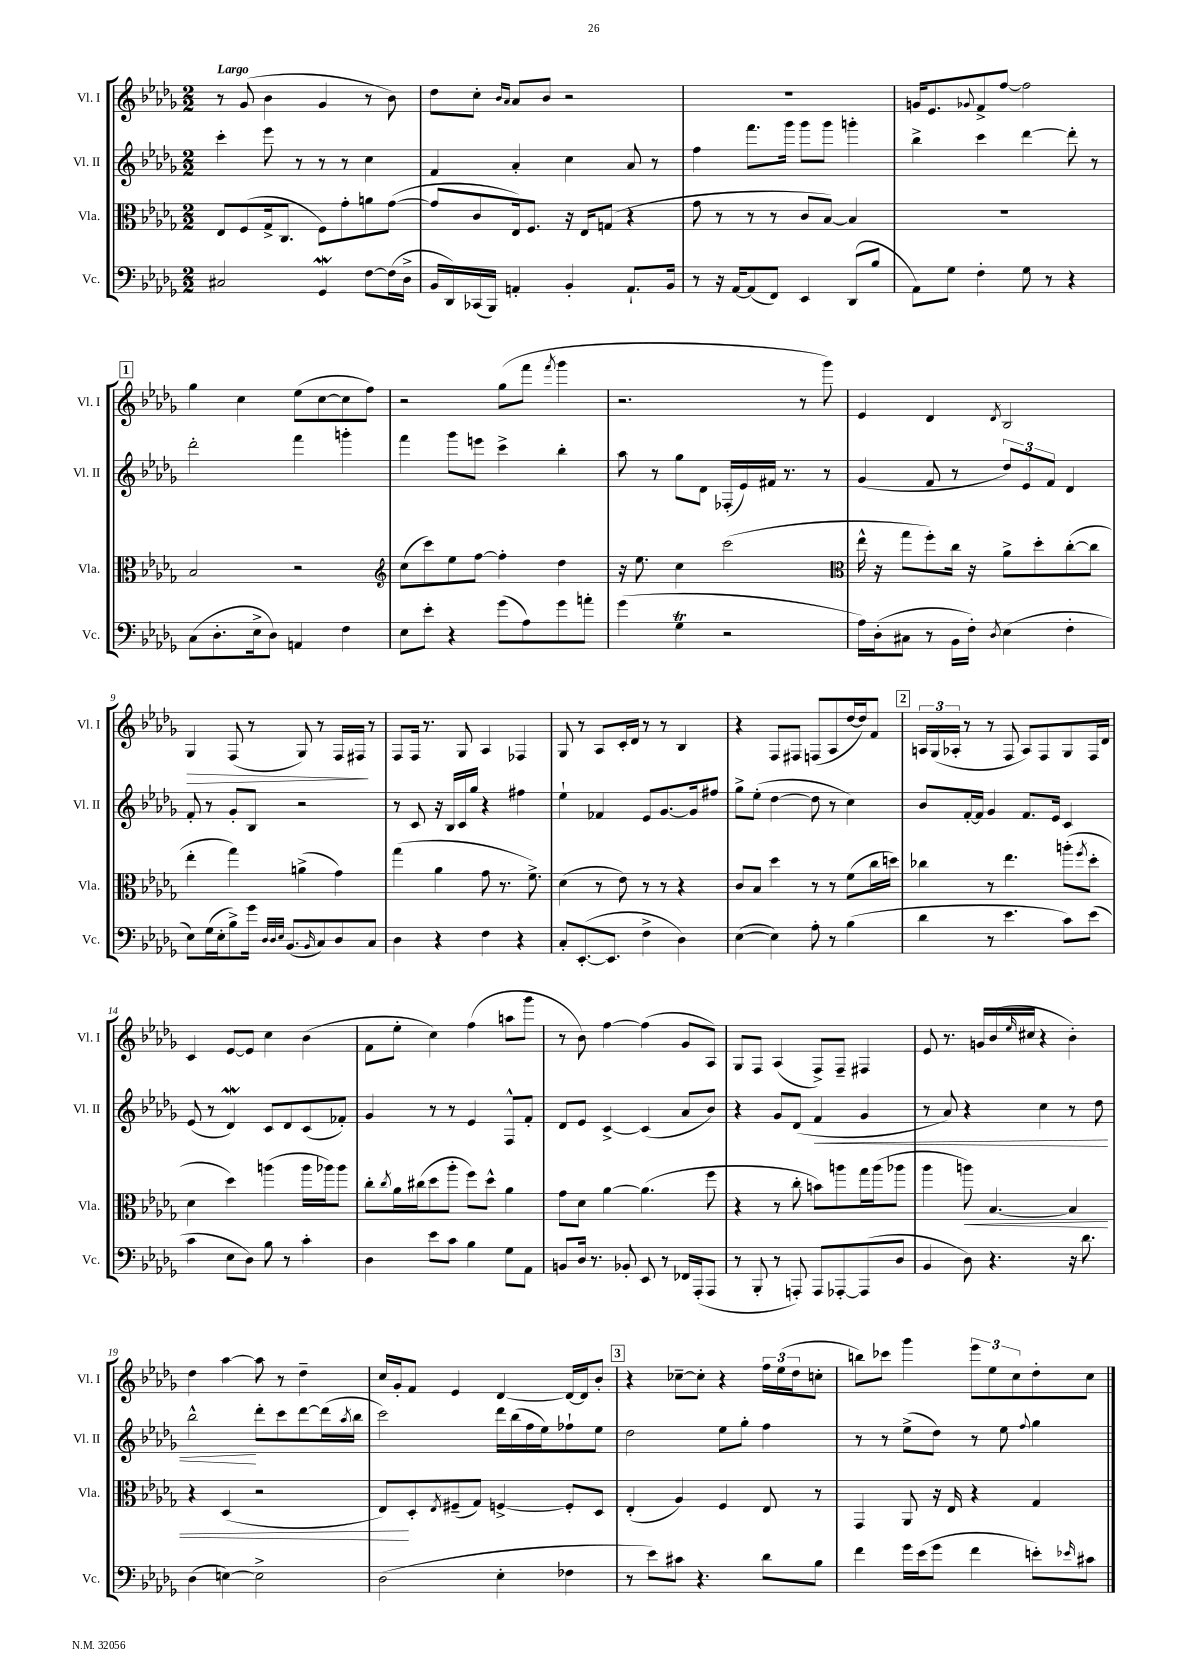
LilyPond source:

<<
\new StaffGroup <<
\new Staff = "s0" \with { instrumentName = "Vl. I" shortInstrumentName = "Vl. I" } {
    \clef treble \key des \major \numericTimeSignature \time 2/2 \tempo "Largo"
    r8 ges'8( bes'4 ges'4 r8 bes'8) |
    des''8 c''8-. \grace { bes'16 aes'16 } aes'8 bes'8 r2 |
    R1 |
    g'16 ees'8. \appoggiatura { ges'8 } f'8-> f''8~ f''2 |
    \mark \markup { \box "1" } ges''4 c''4 ees''8( c''8~ c''8 f''8) |
    r2 ges''8( f'''8 \acciaccatura { f'''8 } ges'''4 |
    r2. r8 ges'''8) |
    ees'4 des'4 \acciaccatura { des'8 } bes2 |
    ges4\> f8( r8 ges8) r8 f16 fis16\! r8 |
    f8 f16 r8. ges8 aes4 fes4 |
    ges8 r8 aes8 c'16-. des'16 r8 r8 bes4 |
    r4 f8 fis8 f8( aes8 des''16~ des''16) f'8 |
    \mark \markup { \box "2" } \tuplet 3/2 { a16 ges16( aes16-. } r8 r8 f8 aes8) f8 ges8 f16 des'16 |
    c'4 ees'8~ ees'8 c''4 bes'4( |
    f'8 ees''8-. c''4) f''4( a''8 ges'''8 |
    r8 bes'8) f''4~ f''4( ges'8 aes8) |
    ges8 f8 aes4( f8->) f8-- fis4 |
    ees'8 r8. g'16 bes'16( \grace { ees''16 } cis''16 r4 bes'4-.) |
    des''4 aes''4~ aes''8 r8 des''4-- |
    c''16 ges'16-. f'8 ees'4 des'4~ des'16~ des'16 bes'8-. |
    \mark \markup { \box "3" } r4 ces''8~-- ces''8-. r4 \tuplet 3/2 { f''16 ees''16( des''16 } c''8-. |
    b''8) ces'''8 ges'''4 \tuplet 3/2 { ees'''8 ees''8 c''8 } des''8-. c''8 \bar "|." |
}
\new Staff = "s1" \with { instrumentName = "Vl. II" shortInstrumentName = "Vl. II" } {
    \clef treble \key des \major \numericTimeSignature \time 2/2
    c'''4-. ees'''8 r8 r8 r8 c''4 |
    f'4 aes'4-. c''4 aes'8 r8 |
    f''4 f'''8. ges'''16 ges'''8 ges'''8 g'''4-. |
    bes''4-> c'''4 des'''4~ des'''8-. r8 |
    \mark \markup { \box "1" } des'''2-. f'''4 g'''4-. |
    f'''4 ges'''8 e'''8 c'''4-> bes''4-. |
    aes''8 r8 ges''8 des'8 fes16-.( ees'16) fis'16 r8. r8 |
    ges'4( f'8 r8 \tuplet 3/2 { des''8) ees'8 f'8 } des'4 |
    f'8-. r8 ges'8-. bes8 r2 |
    r8 c'8 r16 bes16 c'16 ges''16 r4 fis''4 |
    ees''4-! fes'4 ees'8 ges'8.~ ges'16 fis''8 |
    ges''8-> ees''8-.( des''4~ des''8 r8 c''4) |
    \mark \markup { \box "2" } bes'8 f'16~-. f'16 ges'4 f'8. ees'16 c'4 |
    ees'8( r8 des'4\mordent) c'8 des'8 c'8( fes'8-.) |
    ges'4 r8 r8 ees'4 f8-^ f'8-. |
    des'8 ees'8 c'4~-> c'4( aes'8 bes'8) |
    r4 ges'8 des'8( f'4\< ges'4 |
    r8 aes'8) r4 c''4 r8 des''8 |
    bes''2-^\! des'''8-. c'''8 des'''8~ des'''16( \acciaccatura { aes''8 } bes''16 |
    c'''2) des'''16 bes''16( f''16 ees''16) fes''8-! ees''8 |
    \mark \markup { \box "3" } des''2 ees''8 ges''8-. f''4 |
    r8 r8 ees''8->( des''8) r8 ees''8 \appoggiatura { f''8 } ges''4 \bar "|." |
}
\new Staff = "s2" \with { instrumentName = "Vla." shortInstrumentName = "Vla." } {
    \clef alto \key des \major \numericTimeSignature \time 2/2
    ees8 f8( ges16-> c8. f8) ges'8-. a'8 ges'8~( |
    ges'8 c'8 ees16) f8. r16 ees16 g8( r4 |
    ges'8 r8 r8 r8 c'8 bes8~) bes4 |
    R1 |
    \mark \markup { \box "1" } bes2 r2 |
    \clef treble c''8( c'''8) ees''8 f''8~ f''4-. des''4 |
    r16 ees''8. c''4 c'''2( |
    \clef alto ees''16-^ r16 ges''8 f''8-.) c''16 r16 aes'8-> des''8-. c''8~-.( c''8 |
    ees''4-. ges''4) a'4->( ges'4) |
    ges''4( aes'4 ges'8 r8. f'8.->) |
    des'4( r8 ees'8) r8 r8 r4 |
    c'8 bes8 des''4 r8 r8 f'8( c''16 d''16) |
    \mark \markup { \box "2" } ces''4 r8 ees''4. a''8-.( \acciaccatura { f''8 } des''8-. |
    des'4 des''4) a''4( a''16 aes''16) aes''8 |
    c''8-. \acciaccatura { c''8 } aes'16 cis''16( des''8 aes''8-. f''8) des''8-^ aes'4 |
    ges'8 des'8 aes'4~ aes'4.( f''8 |
    r4 r8 c''8-. b'8) a''8 ges''16 a''16( aes''8 |
    aes''4 a''8\<) bes4.~ bes4 |
    r4 des4( r2 |
    ees8\!) des8-. \acciaccatura { ees8 } fis8--( ges8) f4~-> f8-. des8 |
    \mark \markup { \box "3" } ees4-.( aes4) f4 ees8 r8 |
    ges,4 aes,8 r16 ees16 r4 ges4 \bar "|." |
}
\new Staff = "s3" \with { instrumentName = "Vc." shortInstrumentName = "Vc." } {
    \clef bass \key des \major \numericTimeSignature \time 2/2
    cis2 ges,4\mordent f8~ f16( des16-> |
    bes,16 des,16) ces,16( bes,,16) a,4-. bes,4-. a,8.-! bes,16 |
    r8 r16 aes,16~ aes,8( f,8) ees,4 des,8( bes8 |
    aes,8) ges8 f4-. ges8 r8 r4 |
    \mark \markup { \box "1" } c8( des8.-. ees16-> des8) a,4 f4 |
    ees8 ees'8-. r4 ges'8( aes8) ges'8 a'8-. |
    ges'4( ges4\trill r2 |
    aes16) des16-.( cis8 r8 bes,16 f16-.) \acciaccatura { des8 } ees4( f4-. |
    ees8) ges16( ees16-. bes8->) ges'16 \grace { des32 des32 ees32 } bes,8.( \grace { bes,16 } c8) des8 c8 |
    des4 r4 f4 r4 |
    c8-. ees,8.~-.( ees,8. f4-> des4) |
    ees4~( ees4) aes8-. r8 bes4( |
    \mark \markup { \box "2" } des'4 r8 ees'4. c'8) ees'8( |
    c'4 ees8 des8) bes8 r8 c'4-. |
    des4 ees'8 c'8 bes4 ges8 aes,8 |
    b,8 des16 r8. bes,8-. ees,8 r8 fes,16 aes,,16-.( aes,,8 |
    r8 bes,,8-. r8 a,,8-.) a,,8 aes,,8~-. aes,,8( des8 |
    bes,4 des8) r4. r16 des'8. |
    des4( e4~) e2-> |
    des2( ees4-. fes4 |
    \mark \markup { \box "3" } r8 ees'8) cis'8 r4. des'8 bes8 |
    f'4 ges'16 ees'16( ges'8 f'4 e'8-.) \grace { ees'16 } cis'8 \bar "|." |
}
>>
>>
